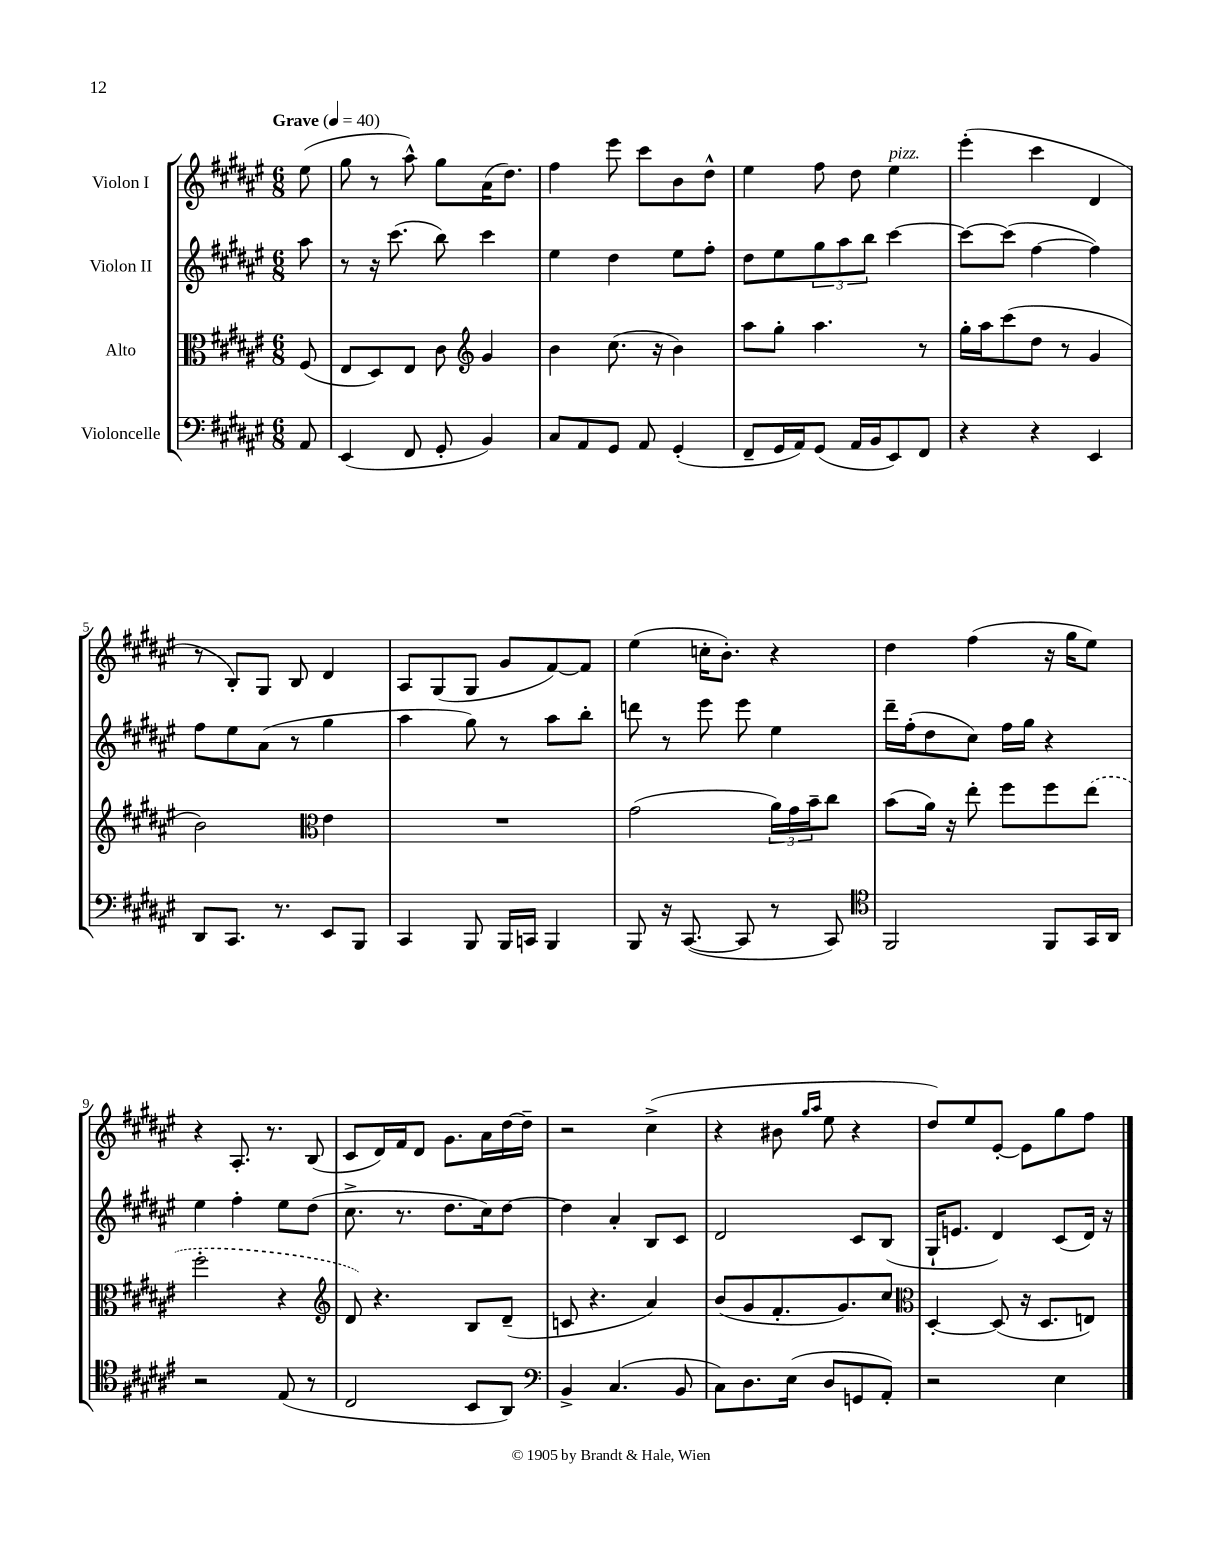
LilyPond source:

<<
\new StaffGroup <<
\new Staff = "s0" \with { instrumentName = "Violon I" } {
    \clef treble \key fis \major \numericTimeSignature \time 6/8 \partial 8 \tempo "Grave" 4 = 40
    eis''8( |
    gis''8 r8 ais''8-^) gis''8 ais'16( dis''8.) |
    fis''4 eis'''8 cis'''8 b'8 dis''8-^ |
    eis''4 fis''8 dis''8 eis''4^\markup { \italic "pizz." } |
    eis'''4-.( cis'''4 dis'4 |
    r8 b8-.) gis8 b8 dis'4 |
    ais8 gis8( gis8 gis'8 fis'8~) fis'8 |
    eis''4( c''16-. b'8.-.) r4 |
    dis''4 fis''4( r16 gis''16 eis''8) |
    r4 ais8.-. r8. b8( |
    cis'8 dis'16) fis'16 dis'8 gis'8. ais'16 dis''16~ dis''16-- |
    r2 cis''4->( |
    r4 bis'8 \grace { gis''16 ais''16 } eis''8 r4 |
    dis''8) eis''8 eis'8~-. eis'8 gis''8 fis''8 \bar "|." |
}
\new Staff = "s1" \with { instrumentName = "Violon II" } {
    \clef treble \key fis \major \numericTimeSignature \time 6/8 \partial 8
    ais''8 |
    r8 r16 cis'''8.( b''8) cis'''4 |
    eis''4 dis''4 eis''8 fis''8-. |
    dis''8 eis''8 \tuplet 3/2 { gis''8 ais''8 b''8 } cis'''4~ |
    cis'''8~ cis'''8( fis''4~ fis''4) |
    fis''8 eis''8 ais'8( r8 gis''4 |
    ais''4 gis''8) r8 ais''8 b''8-. |
    d'''8 r8 eis'''8 eis'''8 eis''4 |
    dis'''16-- fis''16-.( dis''8 cis''8) fis''16 gis''16 r4 |
    eis''4 fis''4-. eis''8 dis''8( |
    cis''8.-> r8. dis''8. cis''16) dis''8~ |
    dis''4 ais'4-. b8 cis'8 |
    dis'2 cis'8 b8( |
    gis16-! e'8. dis'4) cis'8( dis'16) r16 \bar "|." |
}
\new Staff = "s2" \with { instrumentName = "Alto" } {
    \clef alto \key fis \major \numericTimeSignature \time 6/8 \partial 8
    fis8( |
    eis8 dis8) eis8 cis'8 \clef treble gis'4 |
    b'4 cis''8.( r16 b'4) |
    ais''8 gis''8-. ais''4. r8 |
    gis''16-. ais''16 cis'''8( dis''8 r8 gis'4 |
    b'2) \clef alto eis'4 |
    R2. |
    gis'2( \tuplet 3/2 { ais'16) gis'16 b'16-- } cis''8 |
    b'8( ais'16) r16 eis''8-. fis''8 fis''8 \once \slurDashed eis''8( |
    fis''2-. r4 |
    \clef treble dis'8) r4. b8 dis'8--( |
    c'8 r4. ais'4) |
    b'8( gis'8 fis'8.-. gis'8.) cis''8 |
    \clef alto dis4~-. dis8( r16 dis8. e8) \bar "|." |
}
\new Staff = "s3" \with { instrumentName = "Violoncelle" } {
    \clef bass \key fis \major \numericTimeSignature \time 6/8 \partial 8
    ais,8 |
    eis,4( fis,8 gis,8-. b,4) |
    cis8 ais,8 gis,8 ais,8 gis,4-.( |
    fis,8-- gis,16 ais,16) gis,8( ais,16 b,16 eis,8) fis,8 |
    r4 r4 eis,4 |
    dis,8 cis,8. r8. eis,8 b,,8 |
    cis,4 b,,8 b,,16 c,16 b,,4 |
    b,,8 r16 cis,8.~( cis,8 r8 cis,8) |
    \clef tenor fis,2 fis,8 gis,16 ais,16 |
    r2 eis8( r8 |
    cis2 b,8 ais,8) |
    \clef bass b,4-> cis4.( b,8 |
    cis8) dis8. eis16( dis8 g,8 ais,8-.) |
    r2 eis4 \bar "|." |
}
>>
>>
